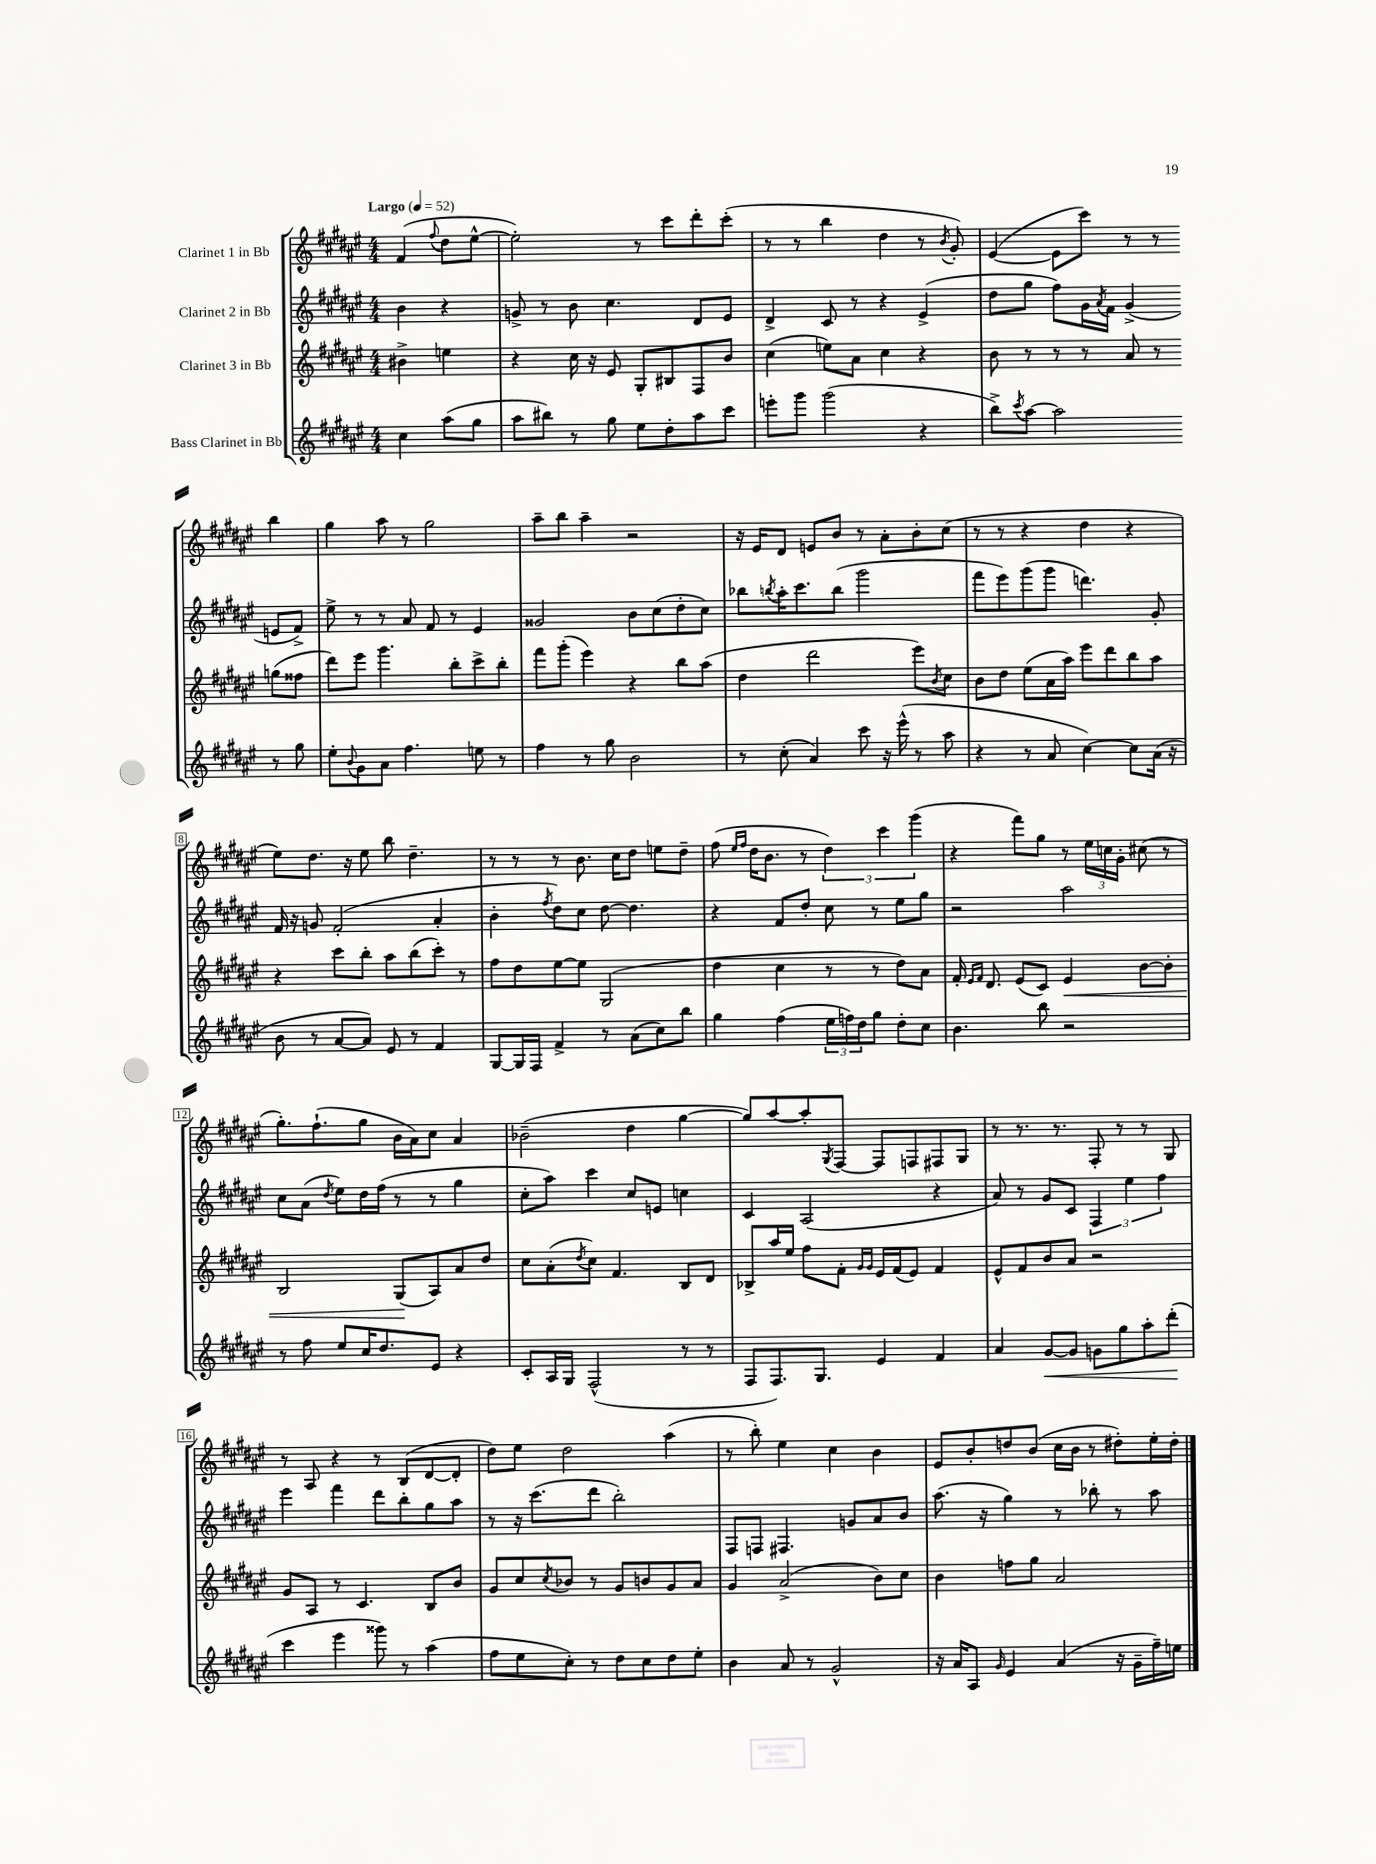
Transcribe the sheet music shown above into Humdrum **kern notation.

**kern	**dynam	**kern	**dynam	**kern	**kern
*part4	*part4	*part3	*part3	*part2	*part1
*staff4	*staff4	*staff3	*staff3	*staff2	*staff1
*I"Bass Clarinet in Bb	*	*I"Clarinet 3 in Bb	*	*I"Clarinet 2 in Bb	*I"Clarinet 1 in Bb
*clefG2	*	*clefG2	*	*clefG2	*clefG2
*k[f#c#g#d#a#e#]	*	*k[f#c#g#d#a#e#]	*	*k[f#c#g#d#a#e#]	*k[f#c#g#d#a#e#]
*M4/4	*	*M4/4	*	*M4/4	*M4/4
*MM52	*	*MM52	*	*MM52	*MM52
=	=	=	=	=	=
!	!	!	!	!	!LO:TX:a:B:t=Largo
4cc#\	.	4b#X^\	.	4b\	(4f#/
.	.	.	.	.	8qqff#/
(8aa#\L	.	4een\	.	4r	8dd#\L
8gg#\J	.	.	.	.	[8ee#^^\J
=1	=1	=1	=1	=1	=1
8aa#\L	.	4r	.	8gn^/	2ee#'\])
8bb#X\J)	.	.	.	8r	.
8r	.	16cc#\	.	8b\	.
.	.	16r	.	.	.
8gg#\	.	8e#/	.	4.cc#\	.
8ee#\L	.	8G#'/L	.	.	8r
8dd#'\	.	8B#X/	.	.	8ccc#\L
8aa#\	.	8F#/	.	8d#/L	8ddd#'\
8ccc#\J	.	8b/J	.	8e#/J	(8ccc#'\J
=2	=2	=2	=2	=2	=2
8eeen'\L	.	(4cc#\	.	4d#^/	8r
8ggg#\J	.	.	.	.	8r
(2ggg#\	.	8een\L)	.	8c#/	4bb\
.	.	8a#\J	.	8r	.
.	.	4cc#\	.	4r	4dd#\
4r	.	4r	.	(4e#^/	8r
.	.	.	.	.	8qb/
.	.	.	.	.	8g#'/)
=3	=3	=3	=3	=3	=3
8bb^\L)	.	8b\	.	8dd#\L	([4e#/
8qccc#/	.	.	.	.	.
[8aa#\J	.	8r	.	8gg#\J	.
2aa#\]	.	8r	.	8ff#\L)	8e#\L]
.	.	8r	.	16g#\L	8ccc#\J)
.	.	.	.	8qa#/	.
.	.	.	.	16f#\JJ	.
.	.	8a#/	.	(4g#^/	8r
.	.	8r	.	.	8r
8r	.	(8ggn\L	.	8en/L	4bb\
8gg#\	.	8ff##X\J	.	8f#^/J)	.
!!LO:LB:g=z
=4	=4	=4	=4	=4	=4
8ee#'\L	.	8ddd#\L)	.	8ee#^\	4gg#\
8qqb/	.	.	.	.	.
8g#\	.	8eee#\J	.	8r	.
8a#\J	.	4.ggg#\	.	8r	8aa#\
4.ff#\	.	.	.	8a#/	8r
.	.	.	.	8f#/	2gg#\
.	.	8bb'\L	.	8r	.
8een\	.	8ccc#^\	.	4e#/	.
8r	.	8bb'\J	.	.	.
=5	=5	=5	=5	=5	=5
4ff#\	.	8fff#\L	.	2g##X/	8aa#~\L
.	.	(8ggg#'\J	.	.	8bb\J
8r	.	4eee#\)	.	.	4aa#~\
8gg#\	.	.	.	.	.
2b\	.	4r	.	8b\L	2r
.	.	.	.	(8cc#\	.
.	.	8bb\L	.	8dd#'\	.
.	.	(8aa#\J	.	8cc#\J)	.
=6	=6	=6	=6	=6	=6
8r	.	4dd#\	.	8bb-X\L	16r
.	.	.	.	.	16e#/KL
.	.	.	.	8qbbn/	.
(8cc#'\	.	.	.	16aa#'\K	8d#/J
.	.	.	.	8.ccc#\	.
4a#/)	.	2ddd#\	.	.	8en/L
.	.	.	.	(8bb\J	8b/J
8ccc#\	.	.	.	2ggg#\	8r
16r	.	.	.	.	8a#'\L
(16eee#^^\	.	.	.	.	.
8r	.	8eee#\L)	.	.	8b'\
.	.	8qb/	.	.	.
8aa#\	.	8cc#\J	.	.	(8cc#\J
=7	=7	=7	=7	=7	=7
4r	.	8b\L	.	8fff#\L	8r
.	.	8dd#\J	.	8eee#\)	8r
8r	.	(8ee#\L	.	(8ggg#\	4r
8a#/	.	16a#\L	.	8ggg#\J	.
.	.	16aa#\JJ)	.	.	.
[4cc#\)	.	8eee#\L	.	4.dddn\)	4dd#\
.	.	8ddd#\	.	.	.
8cc#\L]	.	8bb\	.	.	4r
(16a#\Jk	.	8aa#\J	.	8g#'/	.
16r	.	.	.	.	.
!!LO:LB:g=z
=8	=8	=8	=8	=8	=8
8b\	.	4r	.	16f#/	8ee#\L)
.	.	.	.	16r	.
8r	.	.	.	8gn/	8.dd#\J
[8a#/L	.	8ccc#\L	.	(2f#'/	.
.	.	.	.	.	16r
8a#/J])	.	8bb'\J	.	.	8ee#\
8e#/	.	8aa#\L	.	.	8bb\
8r	.	(8bb\	.	.	4.dd#~\
4f#/	.	8ccc#'\J)	.	4a#'/	.
.	.	8r	.	.	.
=9	=9	=9	=9	=9	=9
[8G#/L	.	8ff#\L	.	4b'\	8r
16G#/L]	.	8dd#\	.	.	8r
16F#/JJ	.	.	.	.	.
.	.	.	.	8qff#/	.
4f#^/	.	[8ee#\	.	8dd#\L)	8r
.	.	8ee#\J]	.	8cc#\J	8.b\
8r	.	(2G#/	.	[8dd#\	.
.	.	.	.	.	16cc#\KL
(8a#\L	.	.	.	4.dd#\]	8dd#\J
8cc#\)	.	.	.	.	8een\L
8bb\J	.	.	.	.	8dd#~\J
=10	=10	=10	=10	=10	=10
4gg#\	.	4dd#\	.	4r	(8ff#\
.	.	.	.	.	16qqee#/LL
.	.	.	.	.	16qqff#/JJ
.	.	.	.	.	16dd#\KL
.	.	.	.	.	8.b\J
(4ff#\	.	4cc#\	.	8f#/L	.
.	.	.	.	8dd#'/J	8r
24ee#\LL	.	8r	.	8cc#\	6dd#\)
24ffn\)	.	.	.	.	.
24dd#\J	.	.	.	.	.
8gg#\J	.	8r	.	8r	.
.	.	.	.	.	6ccc#\
8dd#'\L	.	8dd#\L)	.	8ee#\L	.
.	.	.	.	.	(6ggg#\
8cc#\J	.	8a#\J	.	8gg#\J	.
=11	=11	=11	=11	=11	=11
4.b\	.	16f#'/	.	2r	4r
.	.	16qqe#/LL	.	.	.
.	.	16qqf#/JJ	.	.	.
.	.	8.d#/	.	.	.
.	.	(8e#/L	.	.	8fff#\L)
8bb\	.	8c#/J)	.	.	8gg#\J
!	!	!	!LO:HP:b	!	!
2r	.	4e#/	<	2aa#\	8r
.	.	.	.	.	24ee#\LL
.	.	.	.	.	24ccn\
.	.	.	.	.	24g#'\JJ
.	.	[8b\L	.	.	(8cc#X\
.	.	8b'\J]	.	.	8r
!!LO:LB:g=z
=12	=12	=12	=12	=12	=12
8r	.	2B/	.	8cc#\L	8.gg#'\L)
8ff#\	.	.	.	(8a#\J	.
.	.	.	.	.	(8.ff#`\
.	.	.	.	8qdd#/	.
8ee#/L	.	.	.	8ee#\L)	.
16cc#/K	.	.	.	16dd#\L	8gg#\J
8.dd#/	.	.	.	(16ff#\JJ	.
.	.	(8G#/L	.	8r	16b\LL
.	.	.	.	.	16a#\J)
8e#/J	.	8A#/)	[	8r	8cc#\J
4r	.	8a#/	.	4gg#\	4a#/
.	.	8dd#/J	.	.	.
=13	=13	=13	=13	=13	=13
8c#'/L	.	8cc#\L	.	8cc#'\L	(2b-X~\
16A#/L	.	(8a#'\	.	8aa#\J)	.
16G#/JJ	.	.	.	.	.
.	.	8qdd#/	.	.	.
(2F#^^/	.	8cc#\J)	.	4ccc#\	.
.	.	4.f#/	.	.	.
.	.	.	.	8cc#/L	4dd#\
.	.	.	.	8en/J	.
8r	.	8B/L	.	4ccn\	[4gg#\
8r	.	8d#/J	.	.	.
=14	=14	=14	=14	=14	=14
8F#/L	.	8B-X^/L	.	4c#/	8gg#/L])
8.F#/)	.	16aa#/L	.	.	[8aa#/
.	.	16ee#/JJ	.	.	.
.	.	8ff#\L	.	(2A#/	8aa#'/]
8.G#/J	.	.	.	.	.
.	.	.	.	.	8qG#/
.	.	8f#'\J	.	.	[8F#/J
.	.	16qqg#/LL	.	.	.
.	.	16qqg#/JJ	.	.	.
4e#/	.	16e#/LL	.	.	8F#/L]
.	.	(16f#/J	.	.	.
.	.	8e#/J)	.	.	8Fn/
4f#/	.	4f#/	.	4r	8F#X/
.	.	.	.	.	8G#/J
=15	=15	=15	=15	=15	=15
4a#/	.	8e#^^/L	.	8a#/)	8r
.	.	8f#/	.	8r	8.r
!	!LO:HP:b	!	!	!	!
[8g#/L	<	8b/	.	8g#/L	.
.	.	.	.	.	8.r
8g#/J]	.	8a#/J	.	8c#/J	.
8gn\L	.	2r	.	6F#/	8F#'/
8gg#\	.	.	.	.	8r
.	.	.	.	6ee#\	.
8aa#'\	.	.	.	.	8r
.	.	.	.	6ff#\	.
(8ddd#'\J	.	.	.	.	8G#/
.	[	.	.	.	.
!!LO:LB:g=z
=16	=16	=16	=16	=16	=16
4ccc#\	.	8g#/L	.	4eee#\	8r
.	.	8A#/J	.	.	8A#/
4eee#\	.	8r	.	4fff#\	4r
.	.	4.c#/	.	.	.
8ggg##X\)	.	.	.	8ddd#\L	8r
8r	.	.	.	8bb'\	(8B/L
(4aa#\	.	8B/L	.	8gg#\	[8d#/
.	.	8b/J	.	8aa#\J	8d#'/J]
=17	=17	=17	=17	=17	=17
8ff#\L	.	8g#/L	.	8r	8dd#\L)
8ee#\	.	8cc#/	.	16r	8ee#\J
.	.	.	.	(8.ccc#\L	.
.	.	8qcc#/	.	.	.
8cc#'\J)	.	8b-X/J	.	.	2dd#\
8r	.	8r	.	8ddd#\J	.
8dd#\L	.	8g#/L	.	2bb'\)	.
8cc#\	.	8bn/	.	.	.
8dd#\	.	8g#/	.	.	(4aa#\
8ee#'\J	.	8a#/J	.	.	.
=18	=18	=18	=18	=18	=18
4b\	.	4g#/	.	8F#/L	8r
.	.	.	.	8Fn/J	8bb'\)
8a#/	.	(2a#^/	.	4.F#X/	4ee#\
8r	.	.	.	.	.
2g#^^/	.	.	.	.	4cc#\
.	.	.	.	8gn/L	.
.	.	8b\L)	.	8a#/	4b\
.	.	8cc#\J	.	8b/J	.
=19	=19	=19	=19	=19	=19
16r	.	4b\	.	(8.aa#\	8e#/L
16a#/KL	.	.	.	.	.
8A#/J	.	.	.	.	8b'/
.	.	.	.	16r	.
16qqg#/	.	.	.	.	.
4e#/	.	8ffn\L	.	4gg#\)	8ddn/
.	.	8gg#\J	.	.	(8b/J
(4a#/	.	2a#/	.	8r	16cc#\LL
.	.	.	.	.	16b\JJ
.	.	.	.	8bb-X'\	8r
16r	.	.	.	8r	8dd#X'\L)
16g#~\LL	.	.	.	.	.
16ff#~\)	.	.	.	8aa#\	16ee#'\L
16een\JJ	.	.	.	.	16dd#'\JJ
==	==	==	==	==	==
*-	*-	*-	*-	*-	*-
